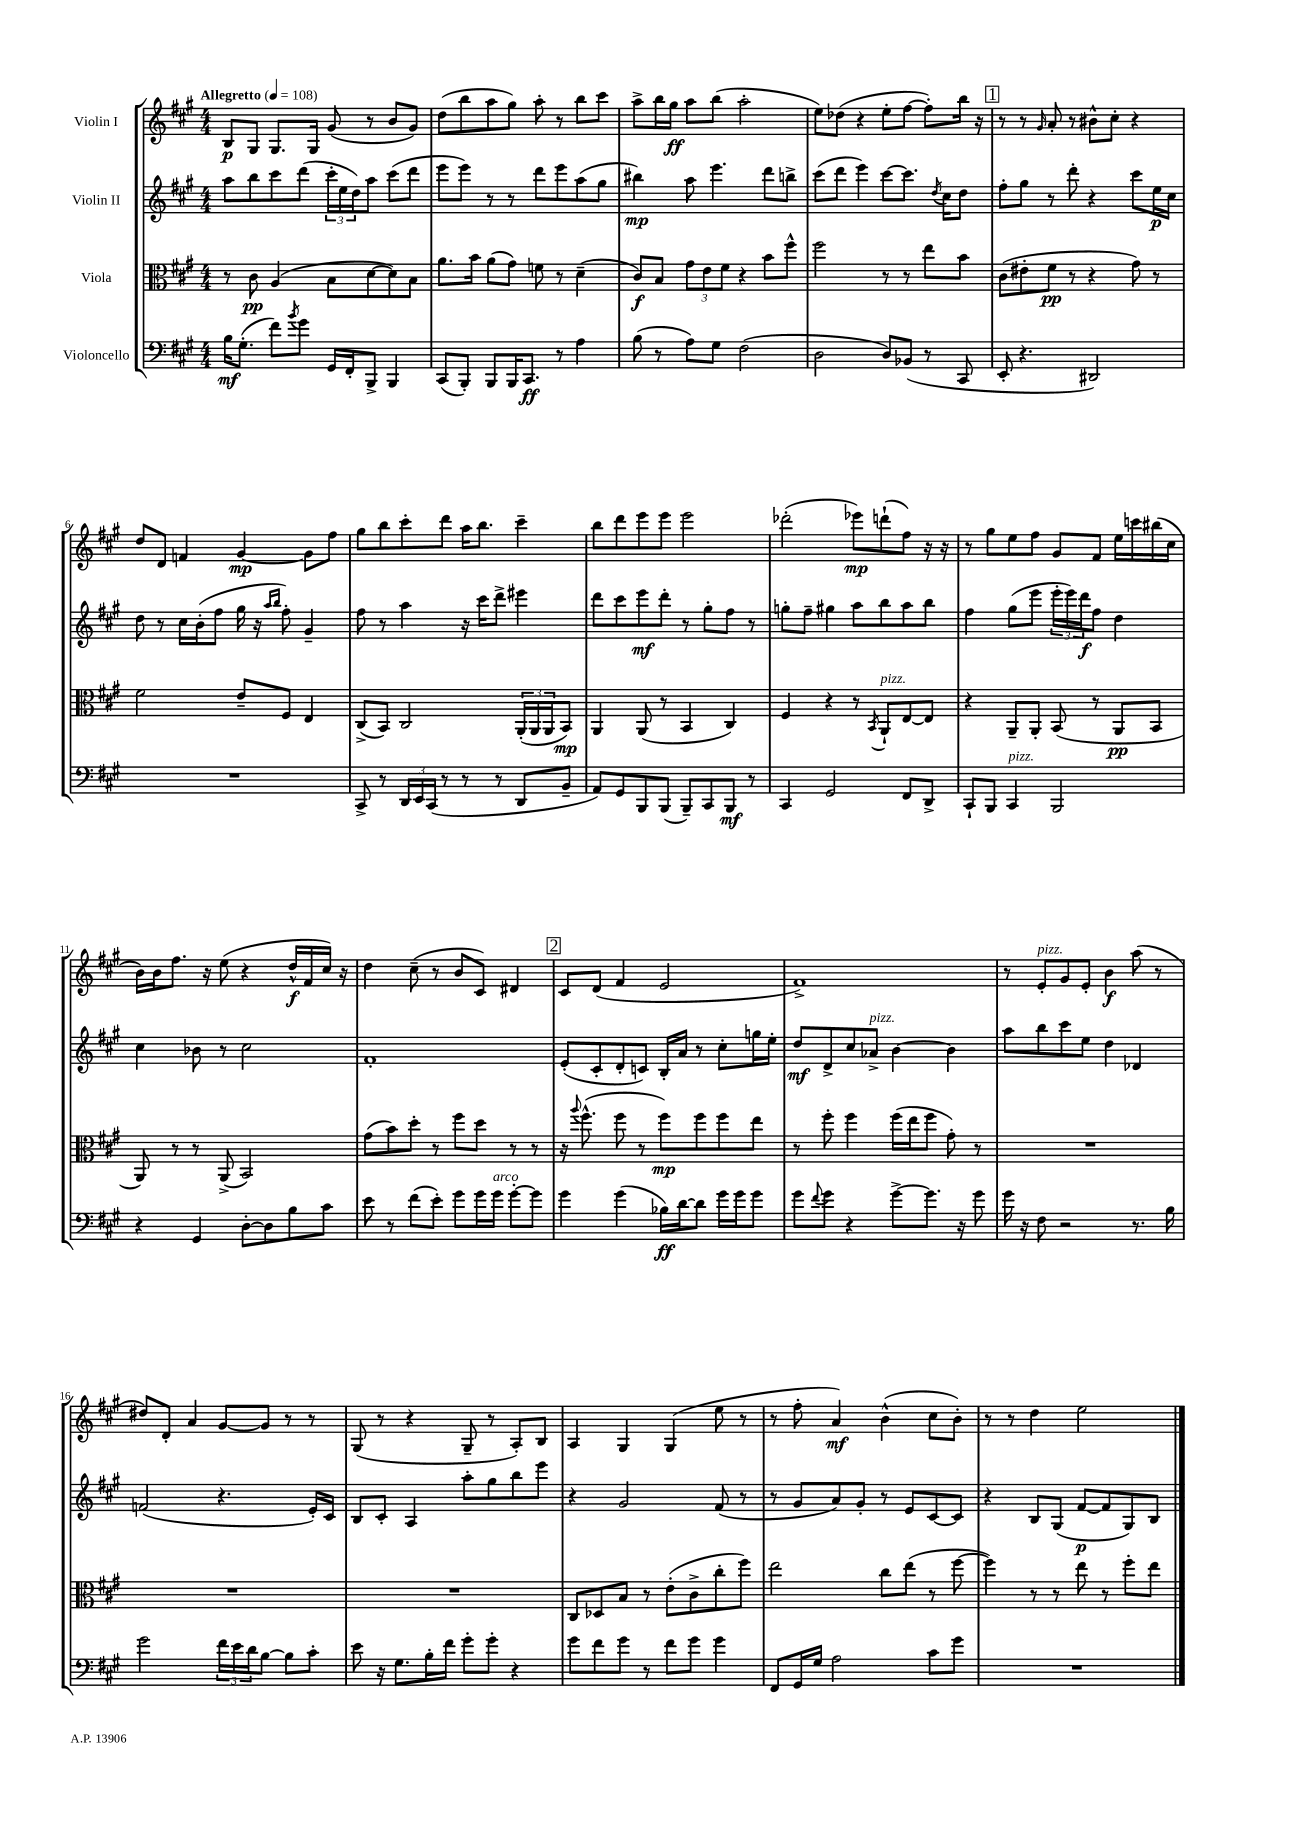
<<
\new StaffGroup <<
\new Staff = "s0" \with { instrumentName = "Violin I" } {
    \clef treble \key a \major \numericTimeSignature \time 4/4 \tempo "Allegretto" 4 = 108
    b8\p gis8 gis8. gis16 gis'8( r8 b'8 gis'8) |
    d''8( b''8 a''8 gis''8) a''8-. r8 b''8 cis'''8 |
    a''8-> b''16 gis''16\ff a''8 b''8( a''2-. |
    e''8) des''8( r4 e''8-. fis''8~ fis''8-.) b''16 r16 |
    \mark \markup { \box "1" } r8 r8 \grace { gis'16 } a'8-. r8 bis'8-^ cis''8-. r4 |
    d''8 d'8 f'4 gis'4~\mp gis'8 fis''8 |
    gis''8 b''8 cis'''8-. d'''8 a''16 b''8. cis'''4-- |
    b''8 d'''8 e'''8 e'''8 e'''2 |
    des'''2-.( ees'''8\mp) d'''8-!( fis''8) r16 r16 |
    r8 gis''8 e''8 fis''8 gis'8 fis'8 e''16 c'''16 bis''16( cis''16 |
    b'16) b'16 fis''8. r16 e''8( r4 d''16-^\f fis'16 cis''16) r16 |
    d''4 cis''8--( r8 b'8 cis'8) dis'4 |
    \mark \markup { \box "2" } cis'8 d'8( fis'4 e'2 |
    fis'1->) |
    r8 e'8-.^\markup { \italic "pizz." } gis'8 e'8-. b'4\f a''8( r8 |
    dis''8) d'8-. a'4 gis'8~ gis'8 r8 r8 |
    gis8( r8 r4 gis8-- r8 a8-.) b8 |
    a4 gis4 gis4( e''8 r8 |
    r8 fis''8-. a'4\mf) b'4-^( cis''8 b'8-.) |
    r8 r8 d''4 e''2 \bar "|." |
}
\new Staff = "s1" \with { instrumentName = "Violin II" } {
    \clef treble \key a \major \numericTimeSignature \time 4/4
    a''8 b''8 cis'''8 d'''8( \tuplet 3/2 { cis'''16-. e''16 d''16) } a''8 cis'''8( d'''8 |
    e'''8 e'''8) r8 r8 d'''8 e'''8 a''8( gis''8 |
    bis''4\mp) a''8 e'''4. d'''8 b''8-> |
    cis'''8( d'''8 e'''4) cis'''8~ cis'''8. \acciaccatura { d''8 } cis''16 d''8 |
    \mark \markup { \box "1" } fis''8-. gis''8 r8 d'''8-. r4 cis'''8 e''16\p cis''16 |
    d''8 r8 cis''16 b'16-.( fis''8 gis''16 r16 \grace { a''16 b''16 } fis''8-.) gis'4-- |
    fis''8 r8 a''4 r16 cis'''16 d'''8-> eis'''4 |
    d'''8 cis'''8 e'''8\mf d'''8-. r8 gis''8-. fis''8 r8 |
    g''8-. fis''8-- gis''4 a''8 b''8 a''8 b''8 |
    fis''4 gis''8( e'''8 \tuplet 3/2 { e'''16-. e'''16) d'''16\f } fis''8 d''4 |
    cis''4 bes'8 r8 cis''2 |
    fis'1-. |
    \mark \markup { \box "2" } e'8-.( cis'8-. d'8-. c'8) b16-. a'16 r8 cis''8-. g''16 e''16-. |
    d''8\mf d'8-> cis''8 aes'8->^\markup { \italic "pizz." } b'4~ b'4 |
    a''8 b''8 cis'''8 e''8 d''4 des'4 |
    f'2( r4. e'16-.) cis'16 |
    b8 cis'8-. a4 a''8-. gis''8 b''8 e'''8 |
    r4 gis'2 fis'8( r8 |
    r8 gis'8 a'8) gis'8-. r8 e'8 cis'8~ cis'8 |
    r4 b8 gis8( fis'8~\p fis'8 gis8) b8 \bar "|." |
}
\new Staff = "s2" \with { instrumentName = "Viola" } {
    \clef alto \key a \major \numericTimeSignature \time 4/4
    r8 cis'8\pp a4( b8 d'8~ d'8) b8 |
    a'8. b'16 a'8( gis'8) f'8 r8 d'4--( |
    cis'8\f) b8 \tuplet 3/2 { gis'8 e'8 fis'8 } r4 b'8 fis''8-^ |
    fis''2 r8 r8 e''8 b'8 |
    \mark \markup { \box "1" } cis'8( eis'8-. fis'8\pp r8 r4 gis'8) r8 |
    fis'2 e'8-- fis8 e4 |
    cis8->( b,8) cis2 \tuplet 3/2 { a,16-.( a,16 a,16 } b,8\mp) |
    a,4 a,8( r8 b,4 cis4) |
    fis4 r4 r8 \acciaccatura { b,8 } a,8-!^\markup { \italic "pizz." } e8~ e8 |
    r4 a,8-- a,8-. b,8( r8 a,8\pp b,8 |
    a,8) r8 r8 a,8->( b,2) |
    gis'8( b'8) d''8-. r8 fis''8 d''8 r8 r8 |
    \mark \markup { \box "2" } r16 \appoggiatura { a''8 } fis''8.-^( fis''8 r8 fis''8\mp) fis''8 fis''8 e''8 |
    r8 fis''8-. fis''4 fis''16( e''16 fis''8 gis'8-.) r8 |
    R1 |
    R1 |
    R1 |
    cis8 des8 b8 r8 e'8-.( cis'8-> cis''8-. fis''8) |
    e''2 cis''8 e''8( r8 fis''8~ |
    fis''4) r8 r8 e''8 r8 fis''8-. e''8 \bar "|." |
}
\new Staff = "s3" \with { instrumentName = "Violoncello" } {
    \clef bass \key a \major \numericTimeSignature \time 4/4
    b16\mf gis8.-.( fis'8) \acciaccatura { b'8 } gis'8 gis,16 fis,16-. b,,8-> b,,4 |
    cis,8( b,,8-.) b,,8 b,,16 cis,8.\ff r8 a4 |
    b8( r8 a8) gis8 fis2( |
    d2 d8) bes,8( r8 cis,8 |
    \mark \markup { \box "1" } e,8-. r4. dis,2) |
    R1 |
    cis,8-> r8 \tuplet 3/2 { d,16 e,16 cis,16( } r8 r8 r8 d,8 b,8-- |
    a,8) gis,8 b,,8 b,,8( b,,8--) cis,8 b,,8\mf r8 |
    cis,4 gis,2 fis,8 d,8-> |
    cis,8-! b,,8 cis,4^\markup { \italic "pizz." } b,,2 |
    r4 gis,4 d8~-. d8 b8 cis'8 |
    e'8 r8 fis'8( e'8-.) gis'8 gis'16 gis'16^\markup { \italic "arco" } gis'8~-. gis'8 |
    \mark \markup { \box "2" } gis'4 gis'4( bes16\ff) d'16~ d'8 gis'16 gis'16 gis'8 |
    gis'8 \appoggiatura { fis'8 } gis'8 r4 gis'8~-> gis'8. r16 gis'8 |
    gis'16 r16 fis8 r2 r8. b16 |
    gis'2 \tuplet 3/2 { fis'16 e'16 d'16 } b8~ b8 cis'8-. |
    e'8 r16 gis8. b16-. fis'16 gis'8-. gis'8-. r4 |
    gis'8 fis'8 gis'8 r8 fis'8 gis'8 gis'4 |
    fis,8 gis,16 gis16 a2 cis'8 gis'8 |
    R1 \bar "|." |
}
>>
>>
